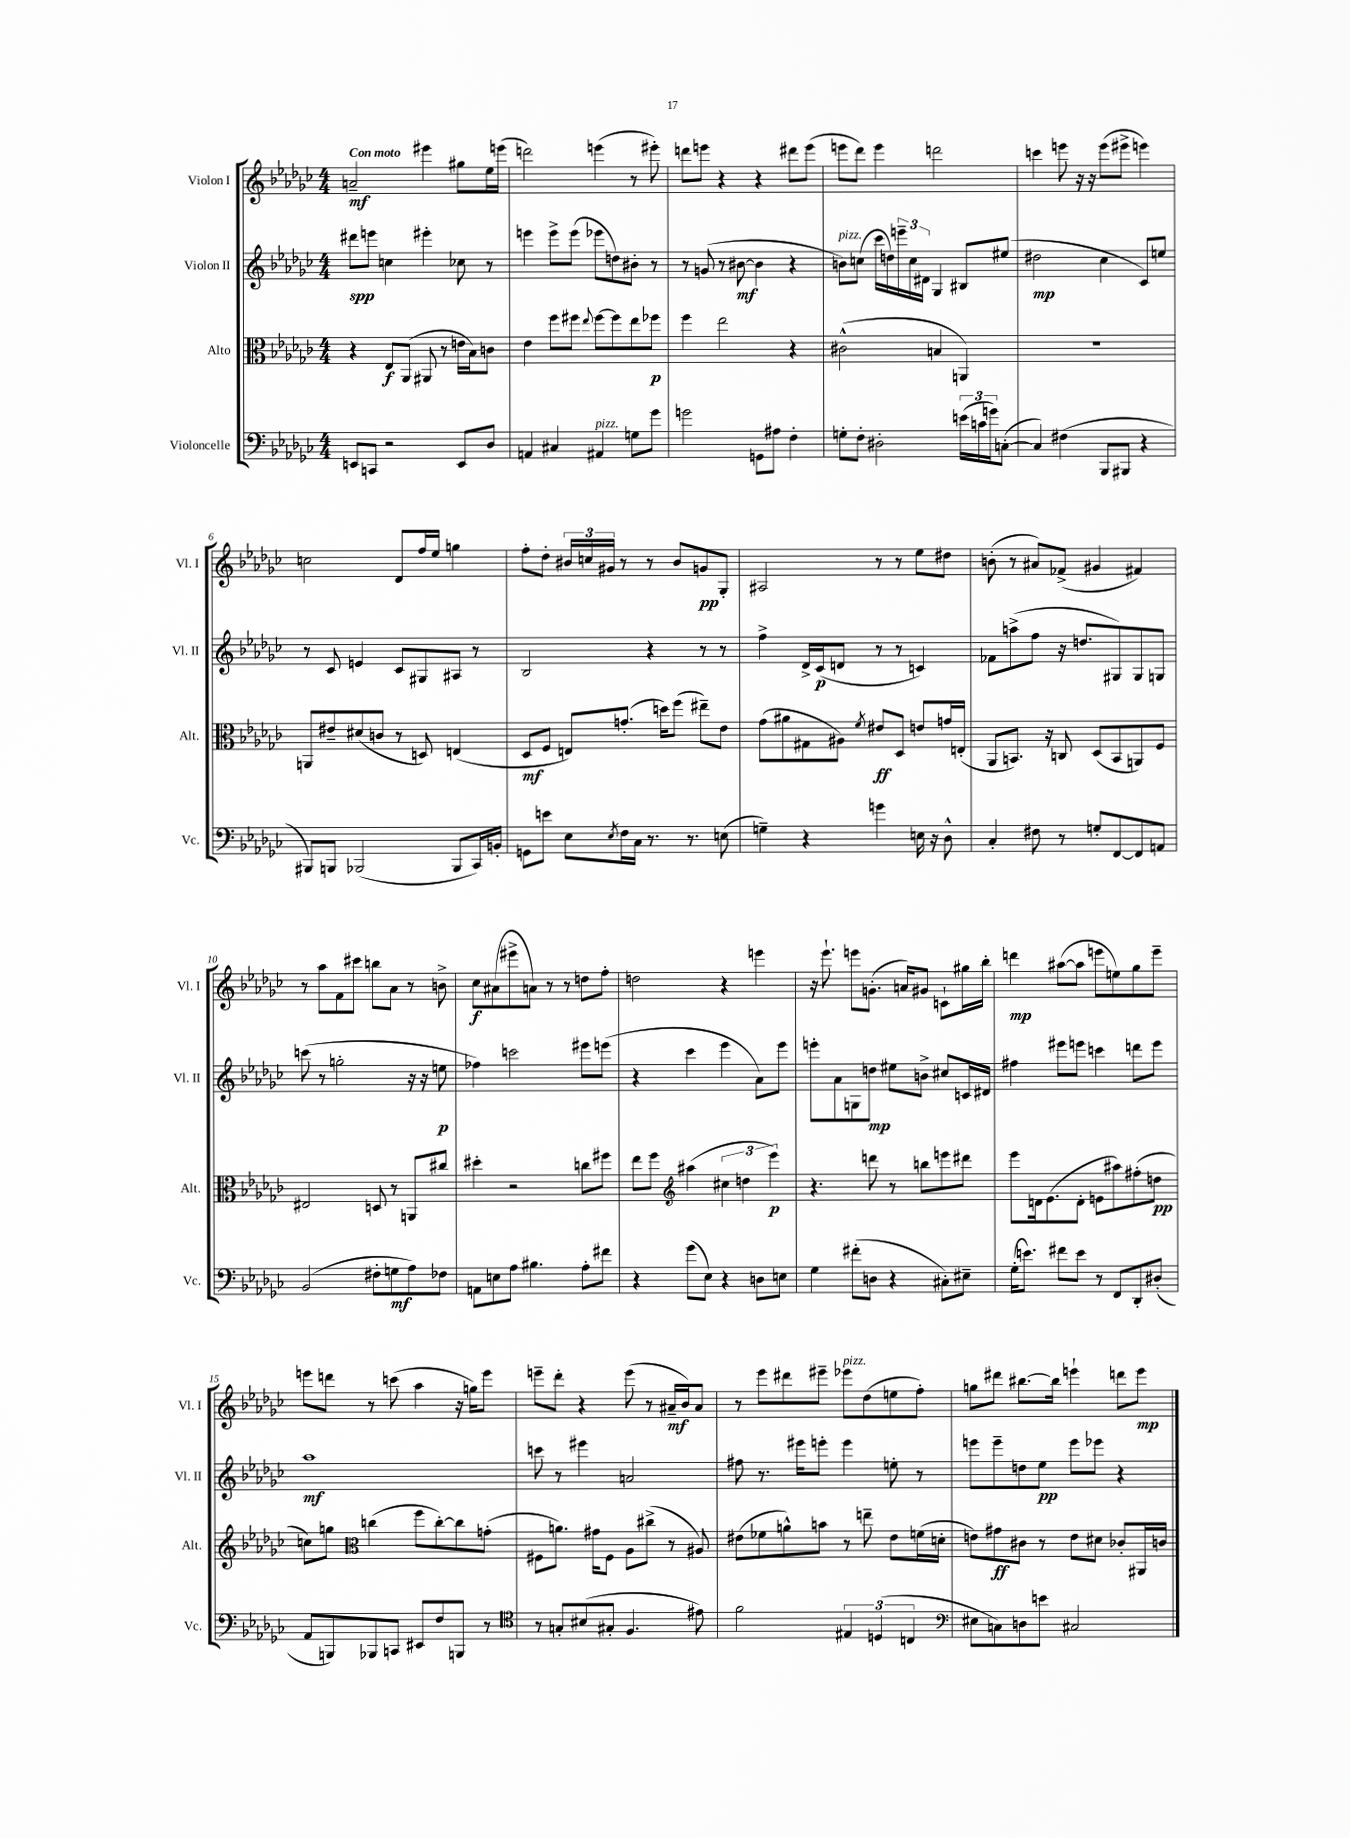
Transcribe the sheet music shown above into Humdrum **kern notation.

**kern	**kern	**kern	**kern
*staff4	*staff3	*staff2	*staff1
*clefF4	*clefC3	*clefG2	*clefG2
*k[b-e-a-d-g-c-]	*k[b-e-a-d-g-c-]	*k[b-e-a-d-g-c-]	*k[b-e-a-d-g-c-]
*M4/4	*M4/4	*M4/4	*M4/4
8EE/L	4r	8ddd#\L	2a~/
8CC/J	.	8eee\J	.
2r	8E-/L	4cc\	.
.	(8AA-/J	.	.
.	8AA#/	4eee#'\	4eee#\
.	8r	.	.
8EE/L	16e\LL	8cc-\	8gg#\L
.	16B-\J)	.	.
8D-/J	8c\J	8r	16ee-\L
.	.	.	(16eee\JJ
=	=	=	=
4AA/	4e-\	4eee\	2ddd\)
4C#/	8ff\L	8eee^\L	.
.	8ff#\J	(8eee\J	.
.	8qqee-/	.	.
4AA#/	[8ff#\L	8eee-\L	(4eee\
.	8ff#\]	8dd\)	.
8G\L	8ee-\	8b#'\J	8r
8g-\J	8ff-\J	8r	8eee#'\)
=	=	=	=
2g\	4ff\	8r	8ddd\L
.	.	(8g/	8eee\J
.	2ee-\	8r	4r
.	.	[8b#\	.
8GG\L	.	4b#\]	4r
8A#\J	.	.	.
4F'\	4r	4r	8ddd#\L
.	.	.	(8eee\J
=	=	=	=
8G'\L	(2c#^^\	8b\L)	8eee\L
8F'\J	.	(8cc\J	8ddd-\J)
2D#'\	.	16ccc-\LL	4eee\
.	.	16dd\)	.
.	.	24eee~\	.
.	.	24cc\	.
.	.	24d#\JJ	.
.	4B/	4G-/	2ddd\
(24e\LL	4AA/)	8B#/L	.
24c\	.	.	.
24g\J)	.	.	.
([8C'\J	.	(8ee#/J	.
=	=	=	=
4C/])	1r	2dd#\	4ccc\
(4F#\	.	.	8eee\
.	.	.	16r
.	.	.	16r
8BBB-/L	.	4cc-\	(8eee\L
8BBB#/J	.	.	8eee#^\J
4r	.	8c-/L)	4eee\)
.	.	8ee/J	.
=	=	=	=
8BBB#/L)	8AA/L	8r	2cc\
8BBB/J	8e#~/	8c-/	.
(2BBB-/	(8d#/	4e/	.
.	8c/J	.	.
.	8r	8c-/L	8d-/L
.	8D/)	8G#/	16ff/L
.	.	.	16ee-/JJ
8BBB-/L	(4E/	8A#/J	4gg\
16CC-/L)	.	8r	.
16BB'/JJ	.	.	.
=	=	=	=
8GG\L	8D-/L	2B-/	8ff'\L
8e\J	8F/J	.	8dd-'\J
8E-\L	8E/L)	.	24b#/LL
.	.	.	24cc/
.	.	.	24g#/JJ
8qE-/	.	.	.
16F\L	(8.g'/J	.	8r
16C-\JJ	.	.	.
8.r	.	4r	8r
.	16dd\LK)	.	.
.	(8ff\J	.	8b#/L
8.r	.	.	.
.	8ee#~\L)	8r	8g/
(8E\	8e-\J	8r	8G-'/J
=	=	=	=
4G~\)	(8g-\L	4ff^\	2A#/
.	8a#\	.	.
4r	8G#\	16d-^/LL	.
.	.	(16c-/J	.
.	8A#\J)	8d/J	.
.	8qf/	.	.
4g\	8e#/L	8r	8r
.	8D-/J	8r	8r
16E\	8e/L	4c/)	8ee-\L
16r	.	.	.
8D-^^\	16g/L	.	8dd#\J
.	(16E'/JJ	.	.
=	=	=	=
4C-'/	8AA-/L	8f-\L	(8b'\
.	8.BB/J)	(8aa^\	8r
8F#\	.	8ff\J	8a#/L)
.	16r	.	.
8r	8C/	16r	(8f-^/J
.	.	8.dd/L	.
8G'/L	(8D-/L	.	4g#/
[8FF/	8BB/	8G#/)	.
8FF/]	8AA/)	8G#/	4f#/)
8AA/J	8F/J	8G/J	.
=	=	=	=
(2BB-/	2E#/	(8ccc\	8r
.	.	8r	8aa-\L
.	.	2gg'\	8f\
.	.	.	8ccc#\J
8F#'\L	8D/	.	8bb\L
8G\	8r	.	8a-\J
8A-\)	8AA/L	16r	8r
.	.	16r	.
8F-\J	8cc#/J	8ee\	8b^\
=	=	=	=
8AA\L	4dd#'\	4ff-\)	8cc-\L
8E\	.	.	(8a#\
8A-\J	2r	2ccc\	8eee#^\
4.B#\	.	.	8a\J)
.	.	.	8r
.	.	.	8r
8A-'\L	8cc\L	8eee#\L	8dd\L
8f#\J	8ff#\J	(8eee\J	8ff'\J
=	=	=	=
4r	8ee-\L	4r	2dd\
.	8ff\J	.	.
*	*clefG2	*	*
(8g-\L	(4aa#\	4ccc-\	.
8E-\J)	.	.	.
4r	6cc#\	4eee-\	4r
.	6dd\	.	.
8D\L	.	8a-\L)	4eee\
.	6eee-\)	.	.
8E\J	.	8eee-\J	.
=	=	=	=
4G-\	4.r	8eee'\L	16r
.	.	.	8.eee-`\
.	.	8a-\	.
(8f#'\L	.	8G\	8eee\L
8D\J	8ddd\	8dd\J	(8.g'\J
4r	8r	8ee#\L	.
.	.	.	16a/LK)
.	8bb\L	8b^\J	8g#/J
8C#'\L)	8eee\	8cc#/L	8c`\L
8E#~\J	8ddd#\J	16c/L	16gg#\L
.	.	16d#/JJ	16bb-'\JJ
=	=	=	=
(16G-'\LK	8eee-\L	4ff#\	4ddd\
8.e\J)	.	.	.
.	16d\k	.	.
.	(8.e-\	.	.
8f#\L	.	8eee#\L	([8aa#\L
8e\J	8d'\J	8eee\J	8aa#\]J
8r	8e\L	4ccc\	8eee\L
8FF/L	8aa#\)	.	8ee\)
8DD-'/	(8ff#'\	8ddd\L	8gg-\
(8D#'/J	8dd\J	8eee\J	8eee~\J
=	=	=	=
8AA-/L	8cc\L)	1aa-	8eee\L
8BBB/)	8gg\J	.	8ddd\J
*	*clefC3	*	*
8BBB-/	(4cc\	.	8r
8CC/J	.	.	(8ccc\
8EE#/L	8ff\L	.	4aa-\
8F/	[8cc'\)	.	.
8BBB/J	8cc\]	.	16r
.	.	.	16gg\LK)
8r	(8g'\J	.	8eee\J
=	=	=	=
*clefC4	*	*	*
8r	8F#\L	8ccc\	8eee~\L
8G'/L	8.a\J)	8r	8ddd-'\J
(8B#/	.	4eee#\	4r
.	16g#\LK	.	.
8G#'/J	8F#\J	.	.
4.F/	8A-\L	2a/	(8eee\
.	(8cc#^\J	.	8r
.	8r	.	16a#~/LL
.	.	.	16b-/J)
8e#\)	8A#/)	.	8a#/J
=	=	=	=
2f\	(8e#\L	8ff#\	8r
.	8f-\	8.r	8eee-\L
.	8a^^\)	.	8ddd#\
.	.	16eee#\LK	.
.	8b\J	8eee'\J	8eee#~\J
6E#/	8r	4eee\	8eee-\L
.	8ee~\	.	(8dd-\
(6D/	.	.	.
.	8e#\L	8ee'\	8ee\
6C/	.	.	.
.	(16f\L	8r	8ff'\J)
.	16d'\JJ	.	.
=	=	=	=
*clefF4	*	*	*
8E#\L	8e\L)	8eee\L	8gg\L
8C\)	8g#\	8eee~\	8ddd#\J
8D\	8c#\J	8dd\	[8.bb#\L
8e\J	8r	8ee-\J	.
.	.	.	16bb#\]Jk
2C#/	8e\L	8eee\L	4eee`\
.	8d#\J	8eee-\J	.
.	8c-'/L	4r	8ddd\L
.	16AA#/L	.	8eee\J
.	16c/JJ	.	.
==	==	==	==
*-	*-	*-	*-
